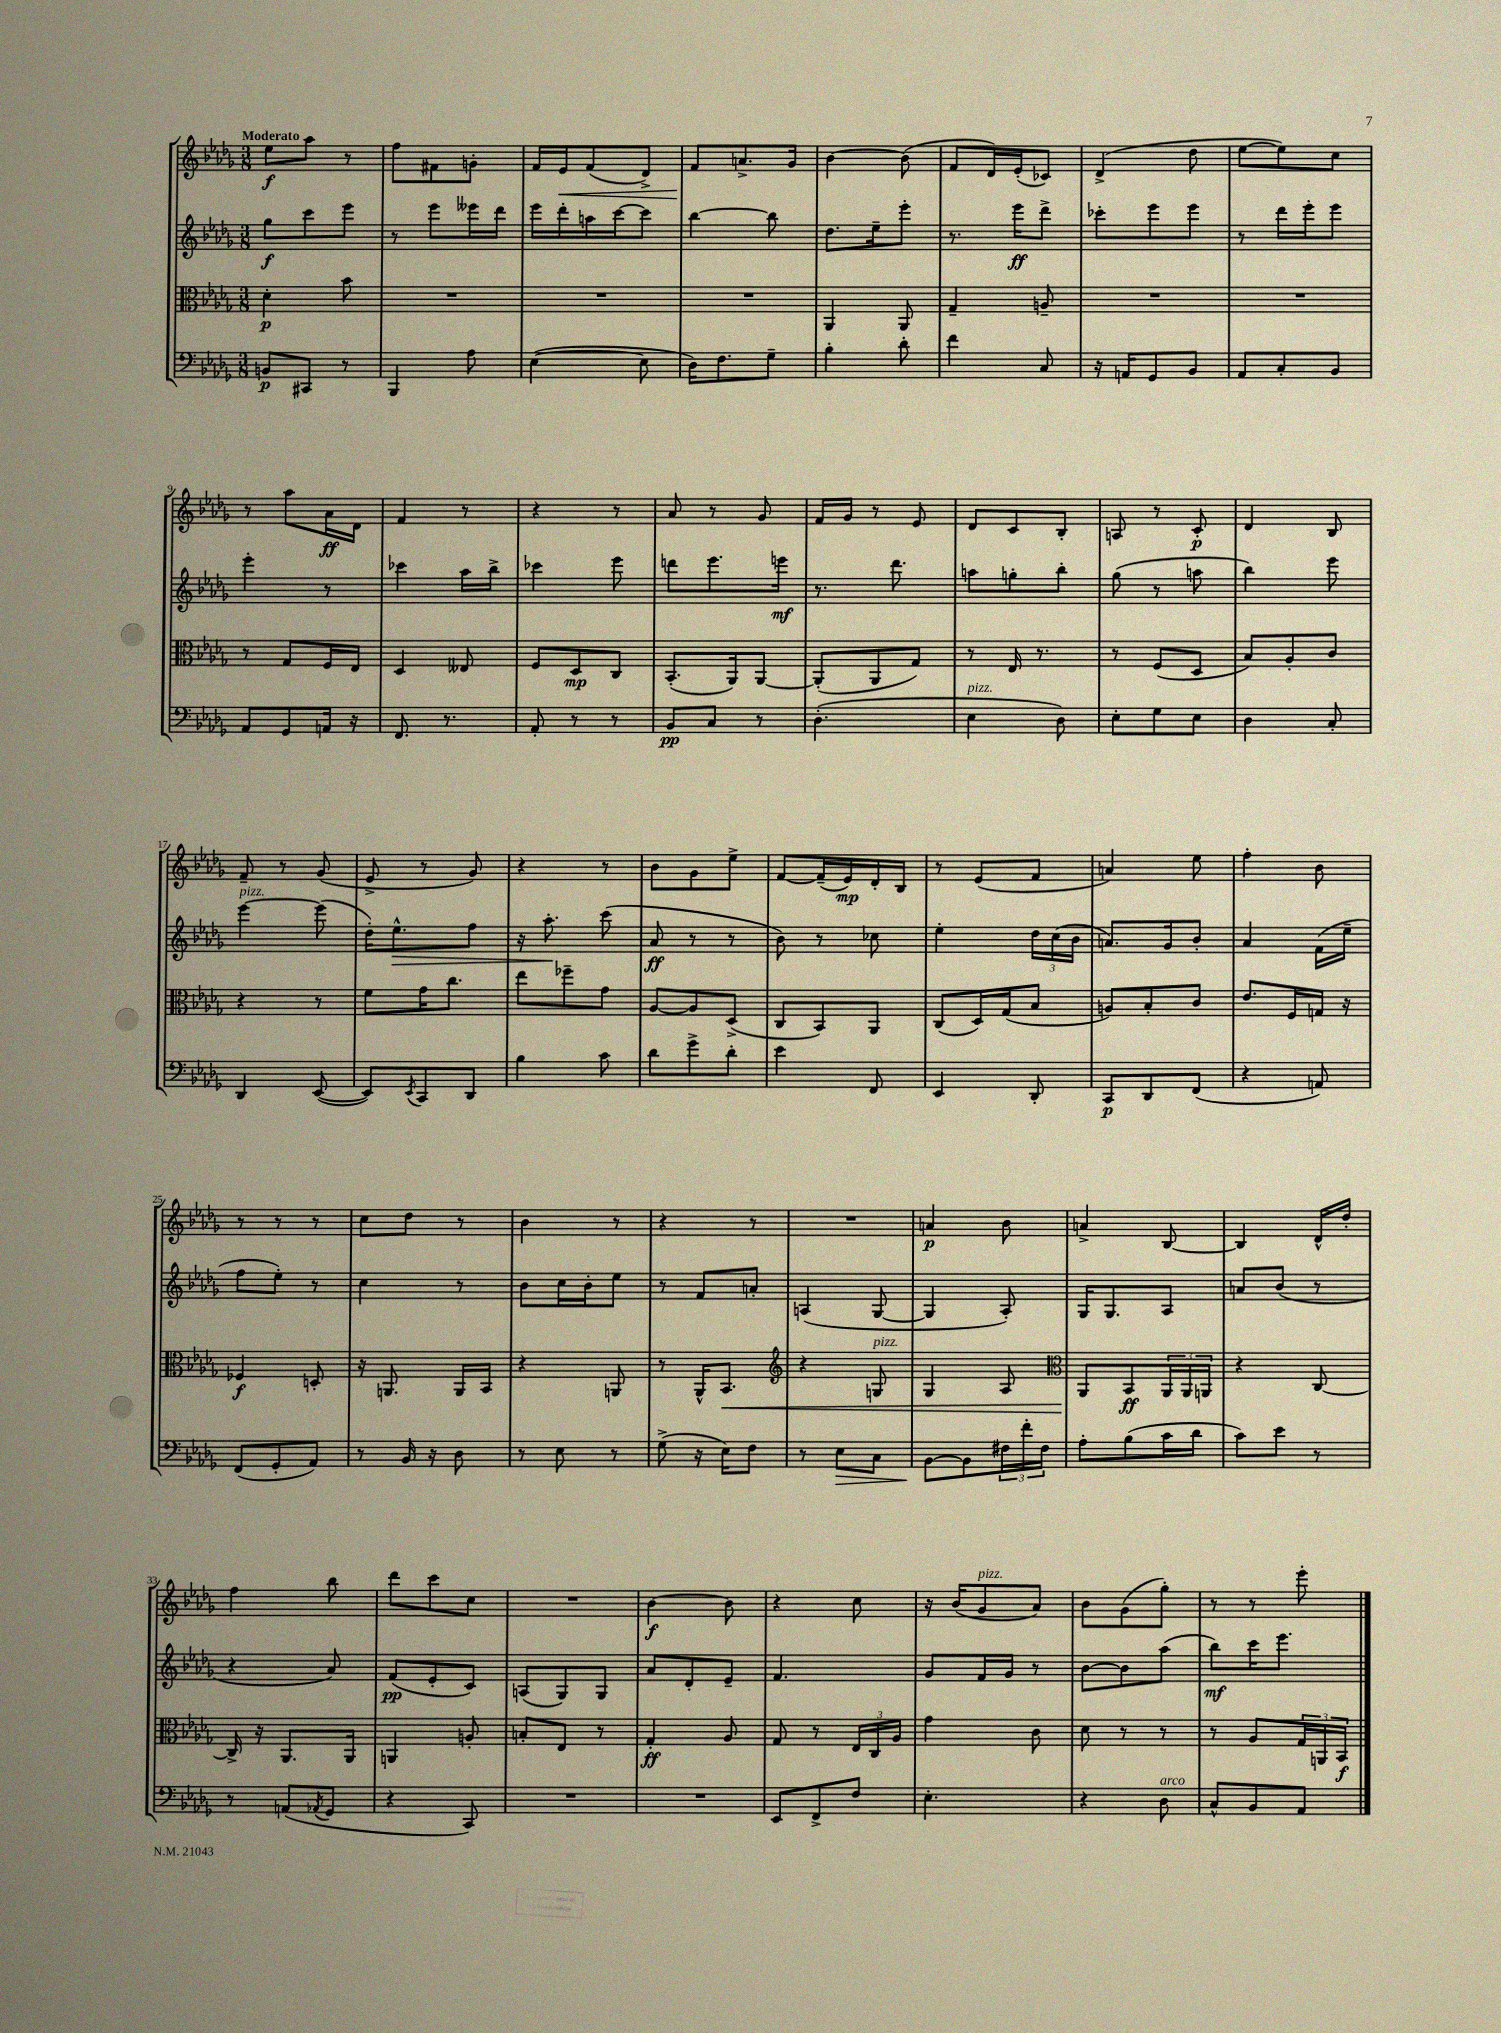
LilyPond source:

<<
\new StaffGroup <<
\new Staff = "s0" {
    \clef treble \key des \major \numericTimeSignature \time 3/8 \tempo "Moderato"
    ees''8\f aes''8 r8 |
    f''8 fis'8 g'8-. |
    f'16 ees'16\< f'8( des'8->) |
    f'8\! a'8.-> ges'16 |
    bes'4~ bes'8( |
    f'8 des'16) ees'16-.( ces'8) |
    des'4->( des''8 |
    ees''8~ ees''8) c''8 |
    r8 aes''8 aes'16\ff des'16 |
    f'4 r8 |
    r4 r8 |
    aes'8 r8 ges'8 |
    f'16 ges'16 r8 ees'8 |
    des'8 c'8 bes8-. |
    a8 r8 c'8-.\p |
    des'4 bes8 |
    f'8-- r8 ges'8( |
    ees'8-> r8 ges'8) |
    r4 r8 |
    bes'8 ges'8 ees''8-> |
    f'8~ f'16--( ees'16\mp) des'16-. bes16 |
    r8 ees'8( f'8 |
    a'4) ees''8 |
    f''4-. bes'8 |
    r8 r8 r8 |
    c''8 des''8 r8 |
    bes'4 r8 |
    r4 r8 |
    R4. |
    a'4\p bes'8 |
    a'4-> bes8~ |
    bes4 des'16-^ des''16-. |
    f''4 bes''8 |
    des'''8 c'''8 c''8 |
    R4. |
    bes'4~\f bes'8 |
    r4 c''8 |
    r16 bes'16( ges'8^\markup { \italic "pizz." } aes'8) |
    bes'8 ges'8( ges''8-.) |
    r8 r8 ees'''8-. \bar "|." |
}
\new Staff = "s1" {
    \clef treble \key des \major \numericTimeSignature \time 3/8
    ges''8\f c'''8 ees'''8 |
    r8 ees'''8 eeses'''16 des'''16 |
    ees'''16 des'''16-. a''16 c'''16~ c'''8 |
    bes''4~ bes''8 |
    des''8. ees''16-- ees'''8-. |
    r8. ees'''16\ff des'''8-> |
    ces'''8-. ees'''8 ees'''8 |
    r8 des'''16 ees'''16-. ees'''8 |
    ees'''4-. r8 |
    ces'''4 aes''16 bes''16-> |
    ces'''4 ees'''8 |
    d'''8 ees'''8. e'''16\mf |
    r8. des'''8. |
    a''8 g''8-. bes''8-. |
    ges''8( r8 a''8 |
    bes''4) ees'''8 |
    ees'''4~^\markup { \italic "pizz." } ees'''8( |
    des''16-.) ees''8.-^\> f''8 |
    r16 aes''8.-.\! c'''8( |
    aes'8\ff r8 r8 |
    bes'8) r8 ces''8 |
    ees''4-. \tuplet 3/2 { des''16 c''16( bes'16 } |
    a'8.) ges'16 bes'8-. |
    aes'4 f'16( ees''16-- |
    f''8 ees''8-.) r8 |
    c''4 r8 |
    bes'8 c''16 bes'16-. ees''8 |
    r8 f'8 a'8-. |
    a4( ges8~ |
    ges4 aes8-.) |
    ges16 ges8. aes8 |
    a'8 bes'8( r8 |
    r4 aes'8) |
    f'8\pp( ees'8-. c'8) |
    a8( ges8) ges8 |
    aes'8 des'8-. ees'8-- |
    f'4. |
    ges'8 f'16 ges'16 r8 |
    bes'8~ bes'8 aes''8( |
    bes''8\mf) c'''16 ees'''8. \bar "|." |
}
\new Staff = "s2" {
    \clef alto \key des \major \numericTimeSignature \time 3/8
    des'4-.\p bes'8 |
    R4. |
    R4. |
    R4. |
    aes,4 aes,8 |
    ges4-- a8-- |
    R4. |
    R4. |
    r8 ges8 f16 ees16 |
    des4 eeses8 |
    f8 des8\mp c8 |
    bes,8.-.( aes,16) aes,8~ |
    aes,8-.( aes,8 ges8) |
    r8 ees16 r8. |
    r8 f8( des8 |
    bes8) aes8-. c'8 |
    r4 r8 |
    f'8 ges'16 c''8. |
    ees''8 fes''8-- ges'8 |
    aes8~ aes8 des8->( |
    c8 bes,8) aes,8 |
    c8( des16) ges16( bes8 |
    a8) bes8-. c'8 |
    ees'8. f16 g16 r16 |
    fes4\f d8-. |
    r16 a,8. a,16 bes,16 |
    r4 a,8 |
    r8 aes,16-^ bes,8.\< |
    \clef treble r4 g8^\markup { \italic "pizz." } |
    ges4 aes8 |
    \clef alto aes,8\! bes,8\ff \tuplet 3/2 { aes,16 aes,16 a,16 } |
    r4 c8~ |
    c16-> r16 aes,8. aes,16 |
    a,4 a8-. |
    b8-. ees8 r8 |
    ges4-.\ff aes8 |
    ges8 r8 \tuplet 3/2 { ees16 c16 aes16 } |
    ges'4 c'8 |
    des'8 r8 r8 |
    r8 aes8 \tuplet 3/2 { ges16 a,16 bes,16\f } \bar "|." |
}
\new Staff = "s3" {
    \clef bass \key des \major \numericTimeSignature \time 3/8
    b,8\p cis,8 r8 |
    bes,,4 aes8 |
    ees4~( ees8 |
    des16) f8. ges8-- |
    bes4-. des'8-. |
    f'4 c8 |
    r16 a,16 ges,8 bes,8 |
    aes,8 c8-. bes,8 |
    aes,8 ges,8 a,16 r16 |
    f,8. r8. |
    aes,8-. r8 r8 |
    bes,8\pp c8 r8 |
    des4.-.( |
    ees4^\markup { \italic "pizz." } des8) |
    ees8-. ges8 ees8 |
    des4 c8-. |
    des,4 ees,8~( |
    ees,8) \acciaccatura { ees,8 } c,8 des,8 |
    bes4 c'8 |
    des'8 ges'8-> des'8-. |
    ees'4 f,8 |
    ees,4 des,8-. |
    c,8\p des,8 f,8( |
    r4 a,8) |
    f,8( ges,8-. aes,8) |
    r8 bes,16 r16 des8 |
    r8 ees8 r8 |
    ges8->( r16 ees16) f8 |
    r8 ees8\> c8 |
    bes,8~\! bes,8 \tuplet 3/2 { fis16 f'16-. fis16 } |
    aes8-. bes8( c'16 des'16 |
    c'8) ees'8 r8 |
    r8 a,8( \acciaccatura { aes,8 } ges,8 |
    r4 c,8) |
    R4. |
    R4. |
    ees,8 f,8-> f8 |
    ees4.-. |
    r4 des8^\markup { \italic "arco" } |
    c8-^ bes,8 aes,8 \bar "|." |
}
>>
>>
